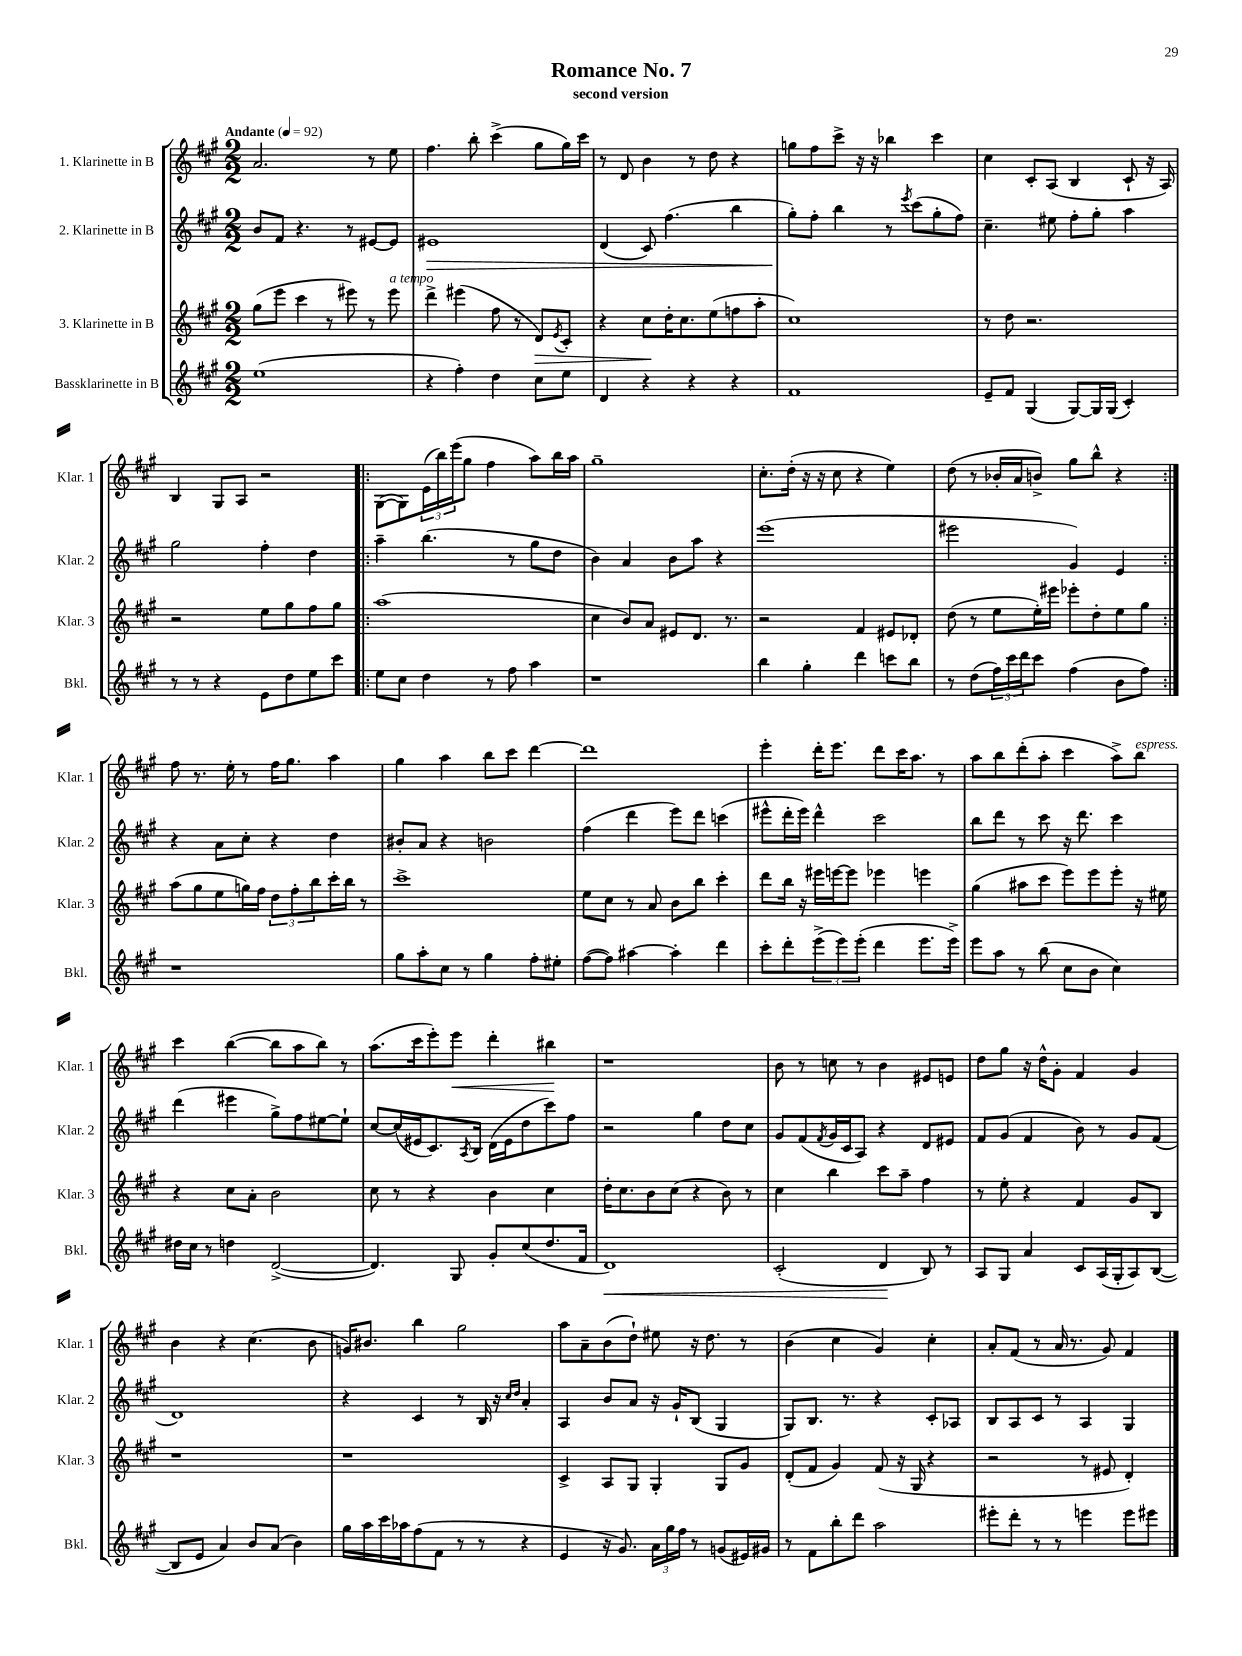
\header { title = "Romance No. 7" subtitle = "second version" }
<<
\new StaffGroup <<
\new Staff = "s0" \with { instrumentName = "1. Klarinette in B" shortInstrumentName = "Klar. 1" } {
    \clef treble \key a \major \numericTimeSignature \time 2/2 \tempo "Andante" 4 = 92
    a'2. r8 e''8 |
    fis''4. b''8-. cis'''4->( gis''8 gis''16) cis'''16 |
    r8 d'8 b'4 r8 d''8 r4 |
    g''8 fis''8 cis'''8-> r16 r16 bes''4 cis'''4 |
    cis''4 cis'8-. a8( b4 cis'8-! r16 a16) |
    b4 gis8 a8 r2 |
    \repeat volta 2 { gis8~( gis8) \tuplet 3/2 { e'16( b''16) e'''16( } gis''8 fis''4 a''8) b''16 a''16 |
    gis''1-- |
    cis''8.-. d''16-.( r16 r16 cis''8 r4 e''4) |
    d''8( r8 bes'16-. a'16 b'8->) gis''8 b''8-^ r4 | }
    fis''8 r8. e''16-. r8 fis''16 gis''8. a''4 |
    gis''4 a''4 b''8 cis'''8 d'''4~ |
    d'''1 |
    e'''4-. d'''16-. e'''8. d'''8 cis'''16 a''8. r8 |
    a''8 b''8 d'''8-.( a''8-. cis'''4 a''8->) b''8^\markup { \italic "espress." } |
    cis'''4 b''4~( b''8 a''8 b''8) r8 |
    a''8.( cis'''16 e'''8-.) e'''8\< d'''4-. bis''4\! |
    r1 |
    b'8 r8 c''8 r8 b'4 eis'8 e'8 |
    d''8 gis''8 r16 d''16-^ gis'8-. fis'4 gis'4 |
    b'4 r4 cis''4.( b'8 |
    g'16) bis'8. b''4 gis''2 |
    a''8 a'8-- b'8( d''8-!) eis''8 r16 d''8. r8 |
    b'4( cis''4 gis'4) cis''4-. |
    a'8-. fis'8( r8 a'16 r8. gis'8) fis'4 \bar "|." |
}
\new Staff = "s1" \with { instrumentName = "2. Klarinette in B" shortInstrumentName = "Klar. 2" } {
    \clef treble \key a \major \numericTimeSignature \time 2/2
    b'8 fis'8 r4. r8 eis'8~ eis'8 |
    eis'1\> |
    d'4( cis'8) fis''4.( b''4 |
    gis''8-.\!) fis''8-. b''4 r8 \acciaccatura { e'''8 } cis'''8( gis''8-. fis''8) |
    cis''4.-- eis''8 fis''8-. gis''8-. a''4 |
    gis''2 fis''4-. d''4 |
    \repeat volta 2 { a''4-- b''4.( r8 gis''8 d''8 |
    b'4) a'4 b'8 a''8 r4 |
    e'''1( |
    eis'''2 gis'4) e'4 | }
    r4 a'8 cis''8-. r4 d''4 |
    bis'8-. a'8 r4 b'2 |
    fis''4( d'''4 e'''8) d'''8 c'''4( |
    eis'''8-^ d'''16-. eis'''16) d'''4-^ cis'''2 |
    b''8 d'''8 r8 cis'''8 r16 d'''8. cis'''4 |
    d'''4( eis'''4 gis''8->) fis''8 eis''8~ eis''8-! |
    cis''8~ cis''16( eis'16 cis'8.) \acciaccatura { a8 } b16 d'16( eis'16 d''8 cis'''8) fis''8 |
    r2 gis''4 d''8 cis''8 |
    gis'8 fis'8( \acciaccatura { fis'8 } gis'16 cis'16 a8) r4 d'8 eis'8 |
    fis'8 gis'8( fis'4 b'8) r8 gis'8 fis'8( |
    d'1) |
    r4 cis'4 r8 b16 r16 \grace { cis''16 d''16 } a'4-. |
    a4 b'8 a'8 r16 gis'16-! b8( gis4 |
    gis8) b8. r8. r4 cis'8-. aes8 |
    b8 a8 cis'8 r8 a4 gis4 \bar "|." |
}
\new Staff = "s2" \with { instrumentName = "3. Klarinette in B" shortInstrumentName = "Klar. 3" } {
    \clef treble \key a \major \numericTimeSignature \time 2/2
    gis''8( e'''8 cis'''4 r8 eis'''8) r8 eis'''8^\markup { \italic "a tempo" } |
    d'''4-> eis'''4( fis''8 r8 d'8\>) \acciaccatura { e'8 } cis'8-. |
    r4 cis''8\! d''16-. cis''8. e''8( f''8 a''8-. |
    cis''1) |
    r8 d''8 r2. |
    r2 e''8 gis''8 fis''8 gis''8 |
    \repeat volta 2 { a''1( |
    cis''4 b'8) a'8 eis'8 d'8. r8. |
    r2 fis'4 eis'8 des'8-. |
    d''8( r8 e''8 e''16-.) eis'''16 ees'''8-. d''8-. e''8 gis''8 | }
    a''8( gis''8 e''8 g''16) fis''16 \tuplet 3/2 { d''8 fis''8-. b''8 } cis'''16-. b''16 r8 |
    cis'''1-> |
    e''8 cis''8 r8 a'8 b'8 b''8 cis'''4-. |
    d'''8 b''16 r16 eis'''16 e'''16~ e'''8 ees'''4 e'''4 |
    gis''4( ais''8 cis'''8 e'''8) e'''8 e'''8-. r16 eis''16 |
    r4 cis''8 a'8-. b'2 |
    cis''8 r8 r4 b'4 cis''4 |
    d''16-. cis''8. b'8 cis''8( r4 b'8) r8 |
    cis''4 b''4 cis'''8 a''8-- fis''4 |
    r8 e''8-. r4 fis'4 gis'8 b8 |
    r1 |
    r1 |
    cis'4-> a8 gis8 gis4-. gis8 gis'8 |
    d'8-.( fis'8 gis'4) fis'8( r16 gis16 r4 |
    r2 r8 eis'8 d'4-.) \bar "|." |
}
\new Staff = "s3" \with { instrumentName = "Bassklarinette in B" shortInstrumentName = "Bkl." } {
    \clef treble \key a \major \numericTimeSignature \time 2/2
    e''1( |
    r4 fis''4-.) d''4 cis''8 e''8 |
    d'4 r4 r4 r4 |
    fis'1 |
    e'8-- fis'8 gis4( gis8~) gis16 gis16( cis'4-.) |
    r8 r8 r4 e'8 d''8 e''8 cis'''8 |
    \repeat volta 2 { e''8 cis''8 d''4 r8 fis''8 a''4 |
    r1 |
    b''4 gis''4-. d'''4 c'''8 b''8 |
    r8 d''8( \tuplet 3/2 { fis''16) cis'''16 d'''16 } cis'''8 fis''4( b'8 fis''8) | }
    r1 |
    gis''8 a''8-. cis''8 r8 gis''4 fis''8-. eis''8-. |
    fis''8~( fis''8) ais''4~ ais''4-. d'''4 |
    cis'''8-. d'''8-. \tuplet 3/2 { e'''8->( e'''8) e'''8-.( } d'''4 e'''8. e'''16->) |
    e'''8 a''8 r8 b''8( cis''8 b'8 cis''4) |
    dis''16 cis''16 r8 d''4 d'2~->( |
    d'4.) gis8 gis'8-. cis''8( d''8. fis'16 |
    d'1\<) |
    cis'2-.( d'4\! b8) r8 |
    a8 gis8 a'4 cis'8 a16( gis16-. a8) b8~( |
    b8 e'8 a'4) b'8 a'8( b'4) |
    gis''16 a''16 cis'''16 aes''16 fis''8( fis'8 r8 r8 r4 |
    e'4 r16 gis'8.) \tuplet 3/2 { a'16 gis''16 fis''16 } r8 g'8( eis'16) gis'16 |
    r8 fis'8 b''8-. d'''8 a''2 |
    eis'''8-. d'''8-. r8 r8 e'''4 e'''8 eis'''8 \bar "|." |
}
>>
>>
\layout { \context { \Score \remove "Bar_number_engraver" } }
